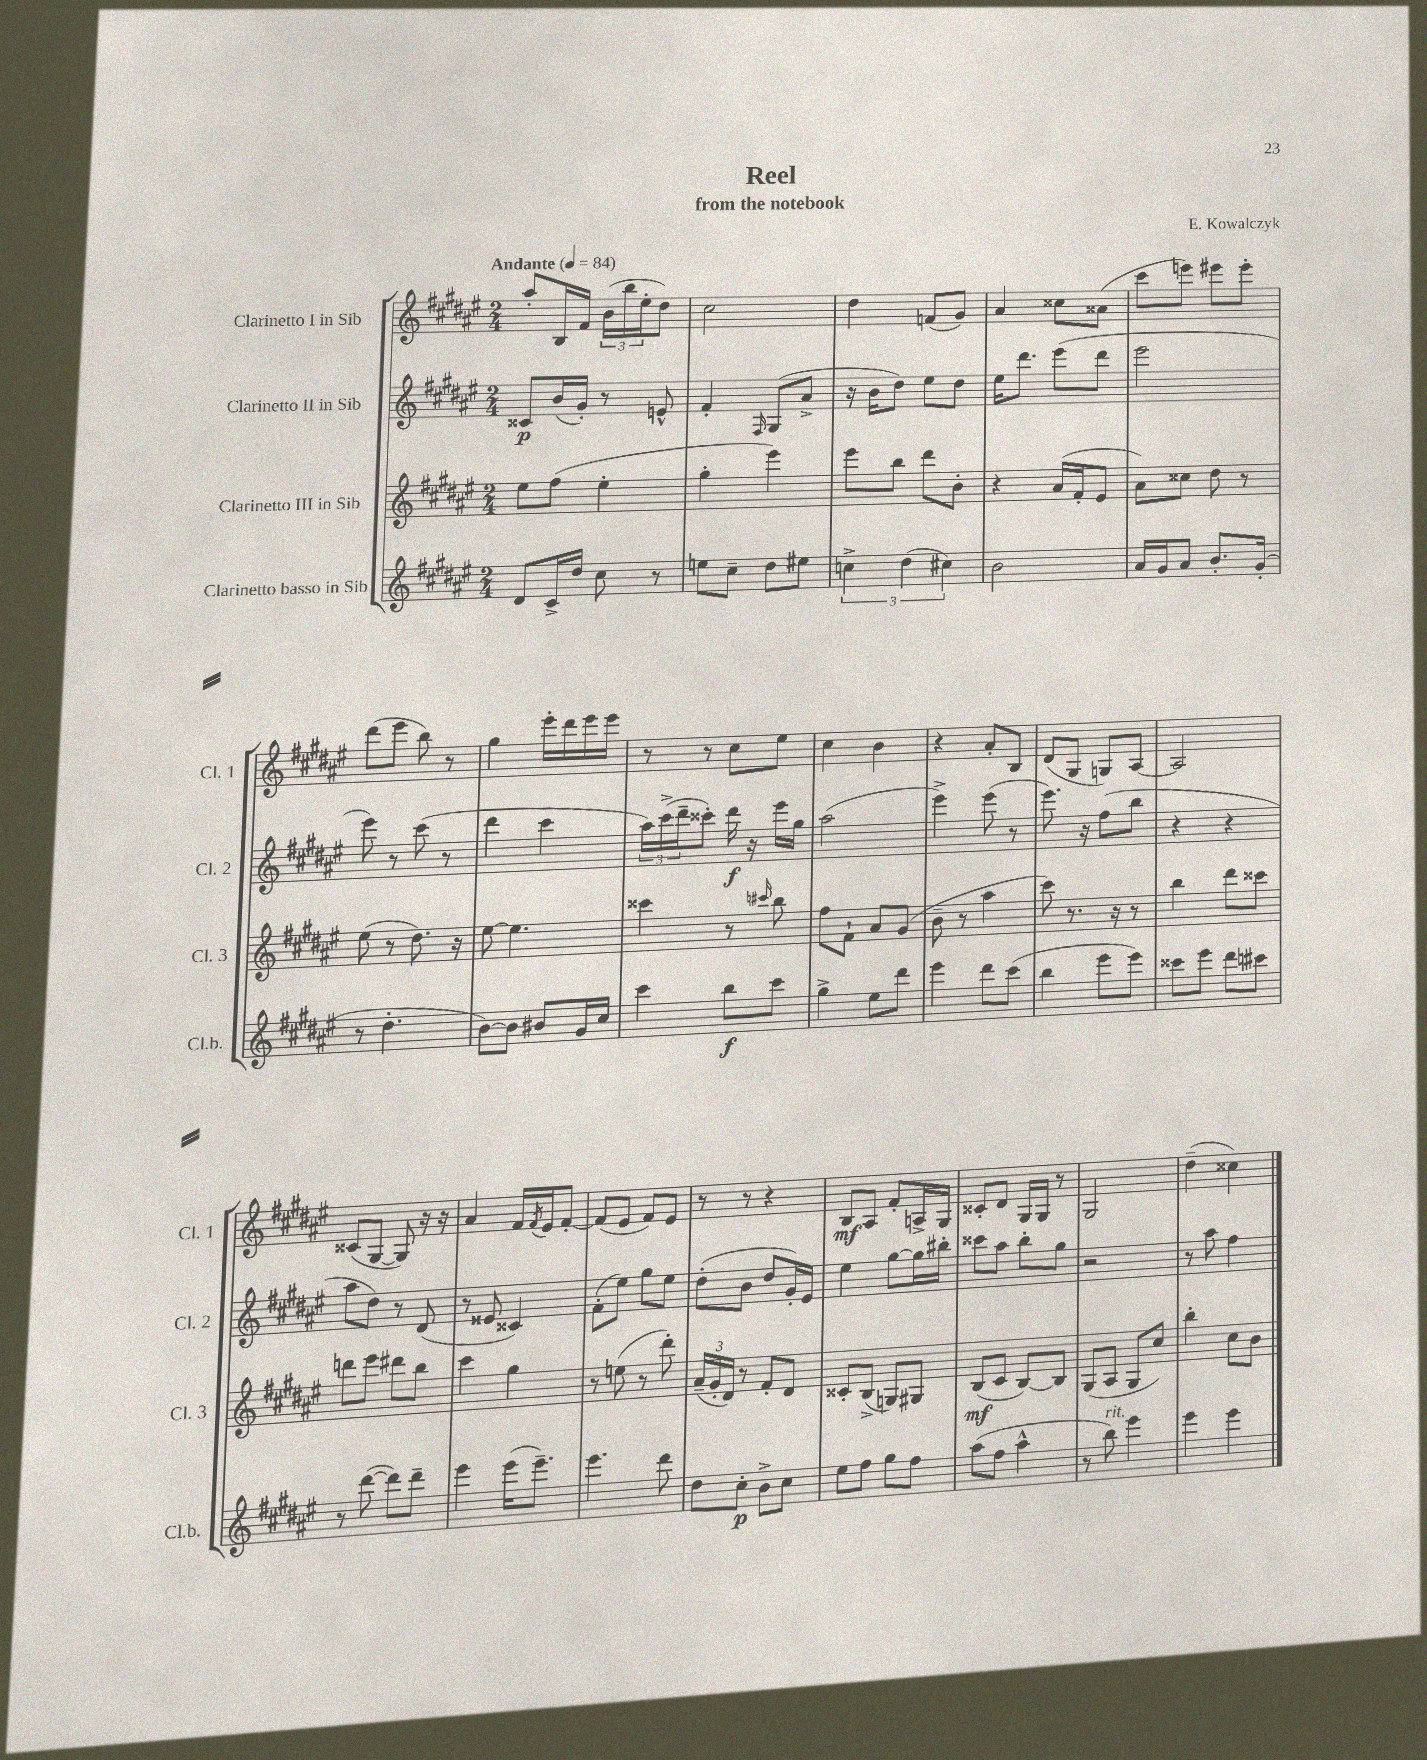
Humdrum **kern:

**kern	**kern	**kern	**kern
*staff4	*staff3	*staff2	*staff1
*clefG2	*clefG2	*clefG2	*clefG2
*k[f#c#g#d#a#e#]	*k[f#c#g#d#a#e#]	*k[f#c#g#d#a#e#]	*k[f#c#g#d#a#e#]
*M2/4	*M2/4	*M2/4	*M2/4
*MM84	*MM84	*MM84	*MM84
8d#/L	8ee#\L	8c##/L	8aa#'/L
16c#^/L	(8ff#\J	(16b/L	16B/L
16dd#/JJ	.	16g#'/JJ)	16f#/JJ
8cc#\	4ee#'\	8r	(24b\LL
.	.	.	24bb\
.	.	.	24ee#'\J
8r	.	8e^^/	8dd#\J)
=	=	=	=
8ee\L	4gg#'\	4f#'/	2cc#\
8cc#~\J	.	.	.
.	.	16qqF#/	.
8dd#\L	4eee#\)	(8G#/L	.
8ee#\J	.	8a#^/J	.
=	=	=	=
6cc^\	8eee#\L	16r	4dd#\
.	.	16b\LK	.
.	8bb\J	8dd#\J)	.
(6dd#\	.	.	.
.	8ddd#\L	8ee#\L	(8f/L
6cc#\)	.	.	.
.	8b'\J	8dd#\J	8g#/J)
=	=	=	=
2b\	4r	16ee#\LK	4a#/
.	.	8.ddd#\J	.
.	(16a#/LL	(8eee#\L	8cc##\L
.	16f#'/J	.	.
.	8e#/J	8ddd#\J	(8a##\J
=	=	=	=
16a#/LL	8a#\L)	2eee#\	8ccc#\L
16g#/J	.	.	.
8a#/J	8cc##\J	.	8eee\J)
8.b'/L	8dd#\	.	8eee#\L
.	8r	.	8eee#'\J
(16g#'/Jk	.	.	.
=	=	=	=
8r	(8ee#\	8eee#\)	(8ddd#\L
4.dd#'\	8r	8r	8eee#\J
.	8.dd#\)	(8ccc#\	8bb\)
.	.	8r	8r
.	16r	.	.
=	=	=	=
[8b\L)	[8ee#\	4ddd#\	4gg#\
8b\]J	4.ee#\]	.	.
8b#/L	.	4ccc#\	16eee#'\LL
.	.	.	16ddd#\
16g#/L	.	.	16eee#\
16cc#/JJ	.	.	16eee#\JJ
=	=	=	=
4ccc#\	4ccc##\	24aa#\LL)	8r
.	.	(24ccc#^\	.
.	.	24ddd#~\J	.
.	.	8ccc##'\J)	8r
8bb\L	8r	16ddd#\	8cc#\L
.	.	16r	.
.	16qqccc#/	.	.
8ccc#\J	8bb\	16eee#\LL	8ee#\J
.	.	16gg#\JJ	.
=	=	=	=
4gg#^\	8ff#\L	(2aa#\	4cc#\
.	8f#`\J	.	.
8ee#\L	8a#/L	.	4b\
8ddd#\J	(8g#/J	.	.
=	=	=	=
4eee#\	8b~\	4eee#^\)	4r
.	8r	.	.
8ddd#\L	4aa#\	(8eee#\	8a#'/L
(8ccc#\J	.	8r	8B/J
=	=	=	=
4bb\	8ccc#\)	8.eee#\)	(8d#/L
.	8.r	.	8G#/J
.	.	16r	.
8eee#\L	.	(8ff#\L	8G/L)
.	16r	.	.
8eee#\J)	8r	8bb\J	[8A#/J
=	=	=	=
8ccc##\L	4bb\	4r	2A#/]
8eee#\J	.	.	.
8ddd#\L	8ddd#\L	4r	.
8ccc#\J	8ccc##\J	.	.
=	=	=	=
8r	8ddd\L	8aa#\L	(8c##/L
([8ddd#\	8eee#\J	8dd#\J)	[8G#/J
8ddd#\]L)	8ddd#\L	8r	8G#/])
8ddd#~\J	8bb\J	(8d#/	16r
.	.	.	16r
=	=	=	=
4eee#\	4ccc#\	8r	4a#/
.	.	8e##/	.
(16eee#\LK	4gg#\	4c##/)	16f#/LL
.	.	.	8qf#/
8.eee#~\J)	.	.	16e#/J
.	.	.	[8f#'/J
=	=	=	=
4.eee#\	8r	(8f#'\L	(8f#/]L
.	(8ee\	8ee#\J)	8e#/J
.	8r	8gg#\L	8f#/L)
8ddd#\	8ddd#'\)	8ee#\J	8e#/J
=	=	=	=
8dd#\L	(24a#~/LL	(8dd#'\L	8r
.	24g#'/	.	.
.	24d#/JJ)	.	.
8cc#'\J	8r	8b\J	8r
8b^\L	8f#'/L	8dd#/L	4r
8cc#\J	8d#/J	16g#'/L)	.
.	.	16e#/JJ	.
=	=	=	=
8ee#\L	8c##'/L	4ee#\	8B/L
8ff#\J	(8B^/J	.	8A#/J
8gg#\L	8G/L)	[8gg#\L	8f#'/L
8ff#\J	8G#/J	16gg#\]L	16A^/L
.	.	16bb#'\JJ	16G#/JJ
=	=	=	=
(8aa#\L	(8B/L	8ccc##\L	8c##'/L
8ff#\J	8c#/J	8aa#\J	8d#/J
4aa#^^\	[8B/L)	8bb'\L	16G#/LL
.	.	.	16G#/JJ
.	8B/]J	8gg#\J	8r
=	=	=	=
8r	(8G#/L	2r	2G#/
8bb\)	8A#/J	.	.
4eee#\	8G#/L	.	.
.	8cc#/J)	.	.
=	=	=	=
4eee#\	4bb'\	8r	(4dd#~\
.	.	8aa#\	.
4eee#\	8cc#\L	4ff#\	4cc##\)
.	8b\J	.	.
==	==	==	==
*-	*-	*-	*-
